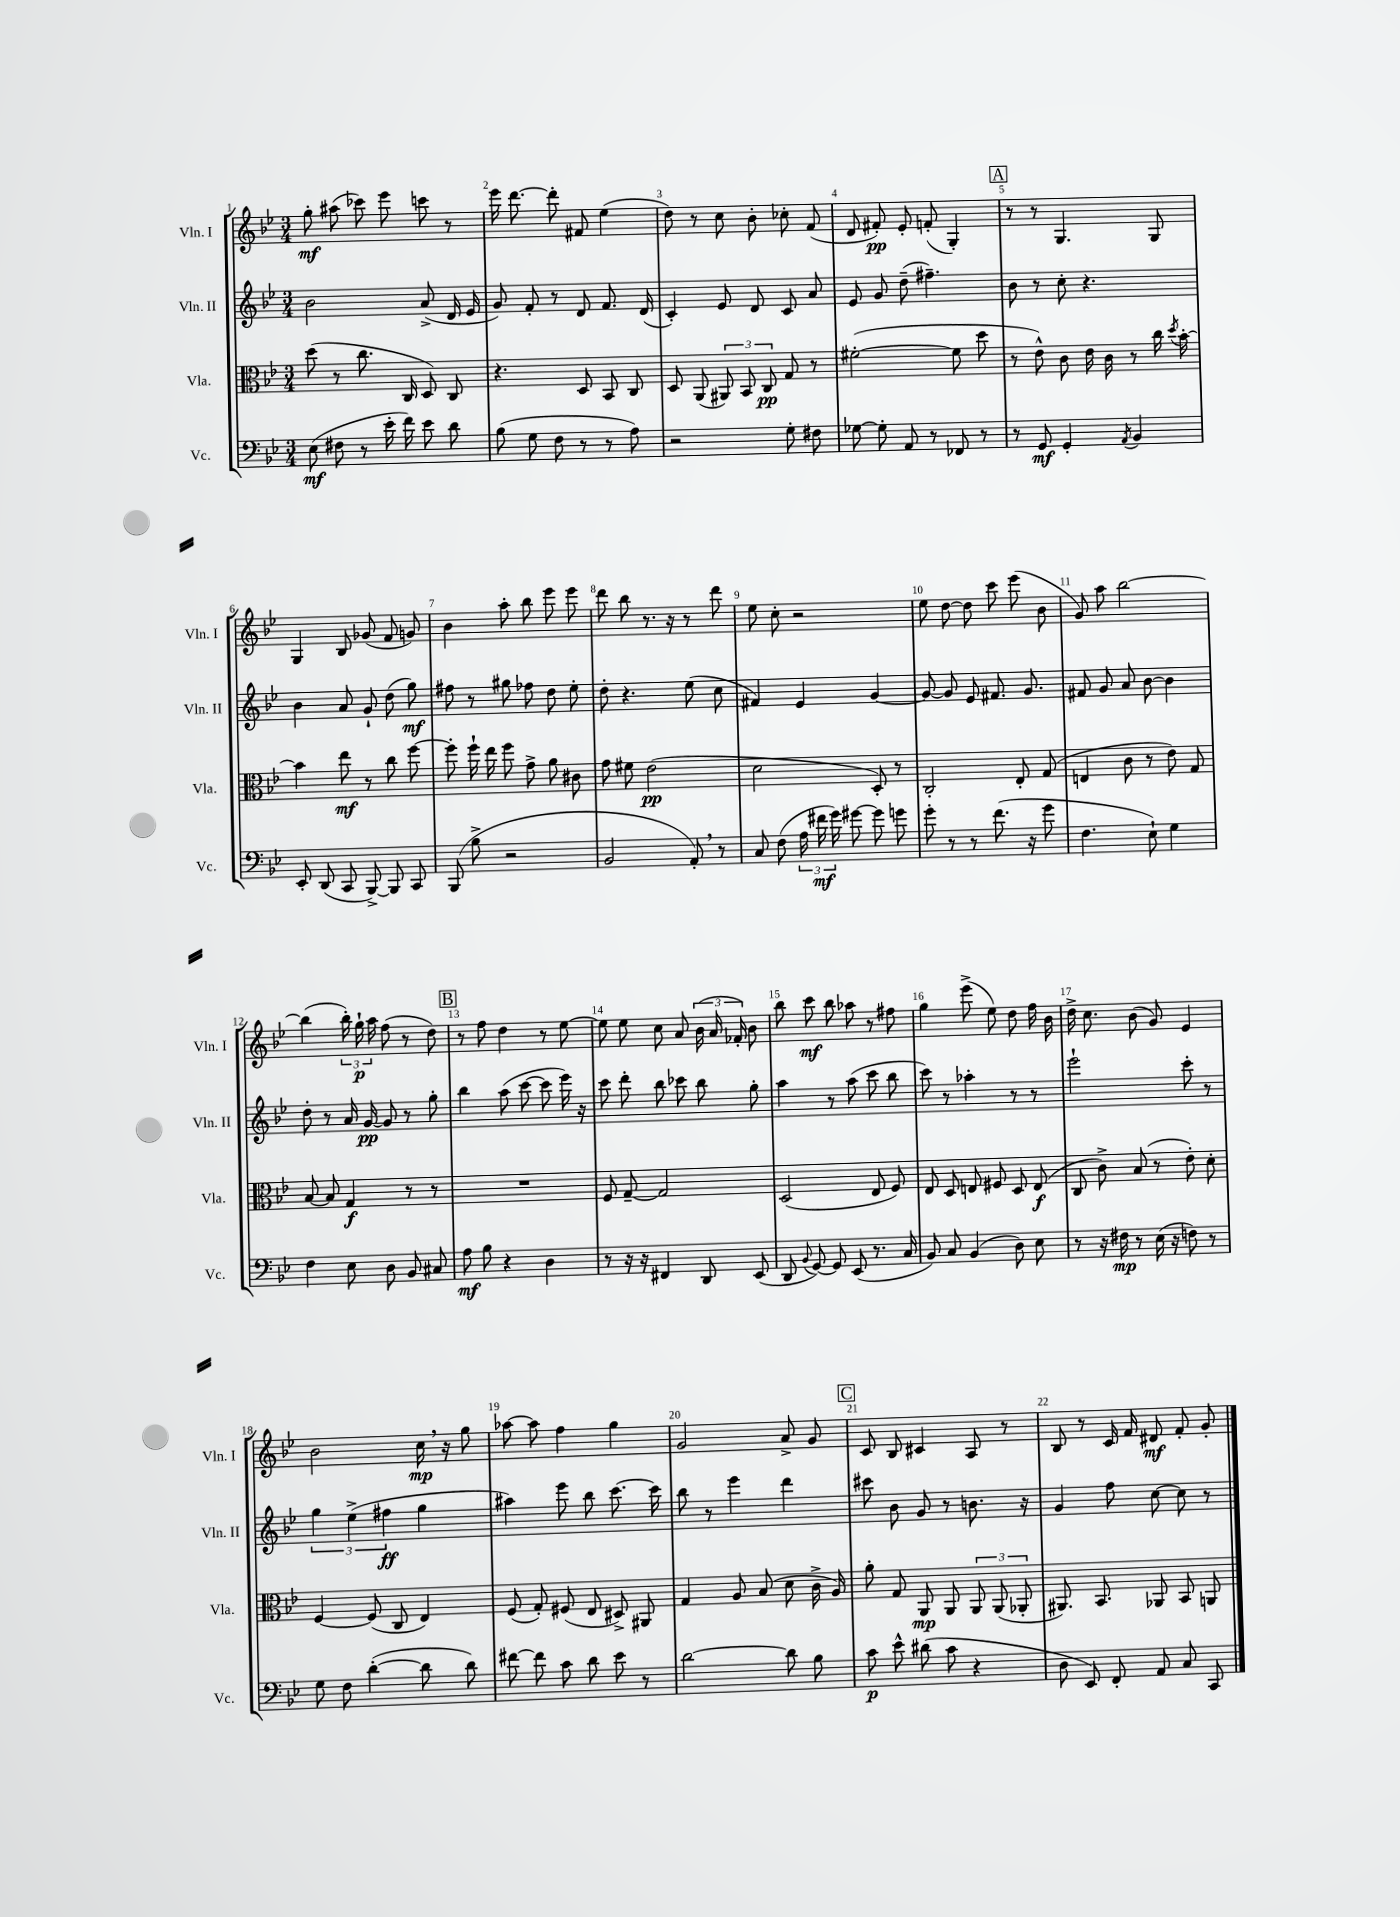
<<
\new StaffGroup <<
\new Staff = "s0" \with { instrumentName = "Vln. I" shortInstrumentName = "Vln. I" } {
    \clef treble \key bes \major \numericTimeSignature \time 3/4
    \autoBeamOff g''8-.\mf ais''8( ces'''8) ees'''8 c'''8 r8 |
    ees'''16 d'''8.~ d'''8-. fis'8 ees''4( |
    d''8) r8 c''8 bes'8-. ces''8-. f'8( |
    d'8 fis'8-.\pp) ees'8-. f'8-.( g4-.) |
    \mark \markup { \box "A" } r8 r8 g4. g8 |
    g4 bes8 ges'8( f'8 g'8) |
    bes'4 a''8-. bes''8 ees'''8 ees'''8 |
    d'''8 bes''8 r8. r16 r8 d'''8 |
    ees''8 c''8-. r2 |
    ees''8 d''8~ d''8 c'''8 ees'''8( bes'8 |
    g'8) a''8 bes''2~ |
    bes''4( \tuplet 3/2 { bes''16-.) g''16-!\p a''16 } f''8( r8 d''8) |
    \mark \markup { \box "B" } r8 f''8 d''4 r8 ees''8~ |
    ees''8 ees''8 c''8 a'8 \tuplet 3/2 { bes'16( a'16 fes'16-.) } bes'8 |
    bes''8 c'''8\mf bes''8 aes''8 r8 fis''8 |
    g''4 ees'''8->( ees''8) d''8 f''16 bes'16 |
    d''16-> c''8. bes'8( g'8) ees'4 |
    bes'2 c''16\mp \breathe r16 g''8 |
    aes''8~ aes''8 f''4 g''4 |
    g'2 a'8-> g'8 |
    \mark \markup { \box "C" } c'8 bes8 cis'4 a8 r8 |
    bes8 r8 c'16 f'16 dis'8\mf f'8-. g'8-. \bar "|." |
}
\new Staff = "s1" \with { instrumentName = "Vln. II" shortInstrumentName = "Vln. II" } {
    \clef treble \key bes \major \numericTimeSignature \time 3/4
    \autoBeamOff bes'2 a'8->( d'16 ees'16 |
    g'8) f'8-. r8 d'8 f'8. d'16( |
    c'4-.) ees'8 d'8 c'8 a'8 |
    ees'8 g'8 d''8--( fis''4.--) |
    \mark \markup { \box "A" } bes'8 r8 c''8-. r4. |
    bes'4 a'8 g'8-! d''8( g''8\mf) |
    fis''8 r8 gis''8 fes''8 d''8 ees''8-. |
    d''8-. r4. ees''8( c''8 |
    fis'4) ees'4 g'4~ |
    g'8~ g'8 ees'8 fis'8. g'8. |
    fis'8 g'8 a'8 bes'8~ bes'4 |
    d''8-. r8 a'16 g'16~\pp g'8 r8 g''8-. |
    \mark \markup { \box "B" } bes''4 a''8( c'''8~ c'''8 ees'''16) r16 |
    c'''8 d'''8-. bes''8 ces'''8 bes''8 g''8-. |
    a''4 r8 a''8( c'''8 bes''8 |
    c'''8) r8 aes''4-. r8 r8 |
    ees'''2-! c'''8-. r8 |
    \tuplet 3/2 { g''4 ees''4->( fis''4\ff } g''4 |
    ais''4) ees'''8 bes''8 c'''8.~ c'''16 |
    bes''8 r8 ees'''4 d'''4 |
    \mark \markup { \box "C" } cis'''8 bes'8 g'8 r8 b'8. r16 |
    g'4 f''8 c''8~ c''8 r8 \bar "|." |
}
\new Staff = "s2" \with { instrumentName = "Vla." shortInstrumentName = "Vla." } {
    \clef alto \key bes \major \numericTimeSignature \time 3/4
    \autoBeamOff d''8( r8 c''8. c16 d8) c8 |
    r4. d8 bes,8 c8 |
    d8 a,8( \tuplet 3/2 { ais,8) bes,8 c8\pp } g8 r8 |
    fis'2~-.( fis'8 d''8 |
    \mark \markup { \box "A" } r8 ees'8-^) c'8 ees'16 c'16 r8 c''16 \acciaccatura { d''8 } bes'16~-. |
    bes'4 ees''8\mf r8 c''8 f''8~ |
    f''8-. f''16-! ees''16 f''8 g'8-> a'8 cis'8 |
    g'8 fis'8 ees'2\pp( |
    d'2 d8-.) r8 |
    c2-. ees8-. g8( |
    e4 c'8 r8 ees'8) g8 |
    bes8~ bes8 g4\f r8 r8 |
    \mark \markup { \box "B" } R2. |
    f8 g8~-- g2 |
    d2( ees8 f8) |
    ees8 d8 e8 fis8 d8 e8\f( |
    c8 c'8->) bes8( r8 ees'8-.) d'8-. |
    f4~ f8( c8 ees4) |
    f8( g8-.) fis8( ees8 dis8->) ais,8 |
    g4 a8 bes8( d'8 c'16-> a16) |
    \mark \markup { \box "C" } a'8-. g8 a,8\mp a,8 \tuplet 3/2 { a,8 a,8( aes,8-. } |
    ais,8.) bes,8. aes,8 bes,8 a,8 \bar "|." |
}
\new Staff = "s3" \with { instrumentName = "Vc." shortInstrumentName = "Vc." } {
    \clef bass \key bes \major \numericTimeSignature \time 3/4
    \autoBeamOff ees8\mf( fis8 r8 ees'16-. f'16) ees'8 d'8 |
    bes8( g8 f8 r8 r8 a8) |
    r2 g8-. fis8 |
    ges8~ ges8-. a,8 r8 fes,8 r8 |
    \mark \markup { \box "A" } r8 g,8\mf g,4-. \acciaccatura { a,8 } bes,4 |
    ees,8-. d,8( c,8 bes,,8~->) bes,,8 c,8 |
    bes,,8( bes8-> r2 |
    bes,2 a,8-.) \breathe r8 |
    c8 f8( \tuplet 3/2 { a16 fis'16\mf g'16) } gis'8~ gis'8 g'8 |
    g'8-. r8 r8 f'8.( r16 g'8 |
    f4. ees8-!) g4 |
    f4 ees8 d8 bes,8 cis8 |
    \mark \markup { \box "B" } a8\mf bes8 r4 d4 |
    r8 r16 r16 fis,4 d,8 ees,8( |
    d,8 \appoggiatura { bes,8 } g,8~) g,8 ees,8( r8. c16 |
    bes,8) c8 bes,4( d8) ees8 |
    r8 r16 fis16\mp r8 ees16( r16 f8) r8 |
    g8 f8 d'4~-.( d'8 d'8) |
    fis'8~ fis'8 c'8 d'8 ees'8 r8 |
    d'2~ d'8 bes8 |
    \mark \markup { \box "C" } c'8\p ees'8-^ dis'8( c'8 r4 |
    d8 ees,8) f,8-. a,8 c8 c,8 \bar "|." |
}
>>
>>
\layout { \context { \Score \override BarNumber.break-visibility = ##(#f #t #t) barNumberVisibility = #all-bar-numbers-visible } }
